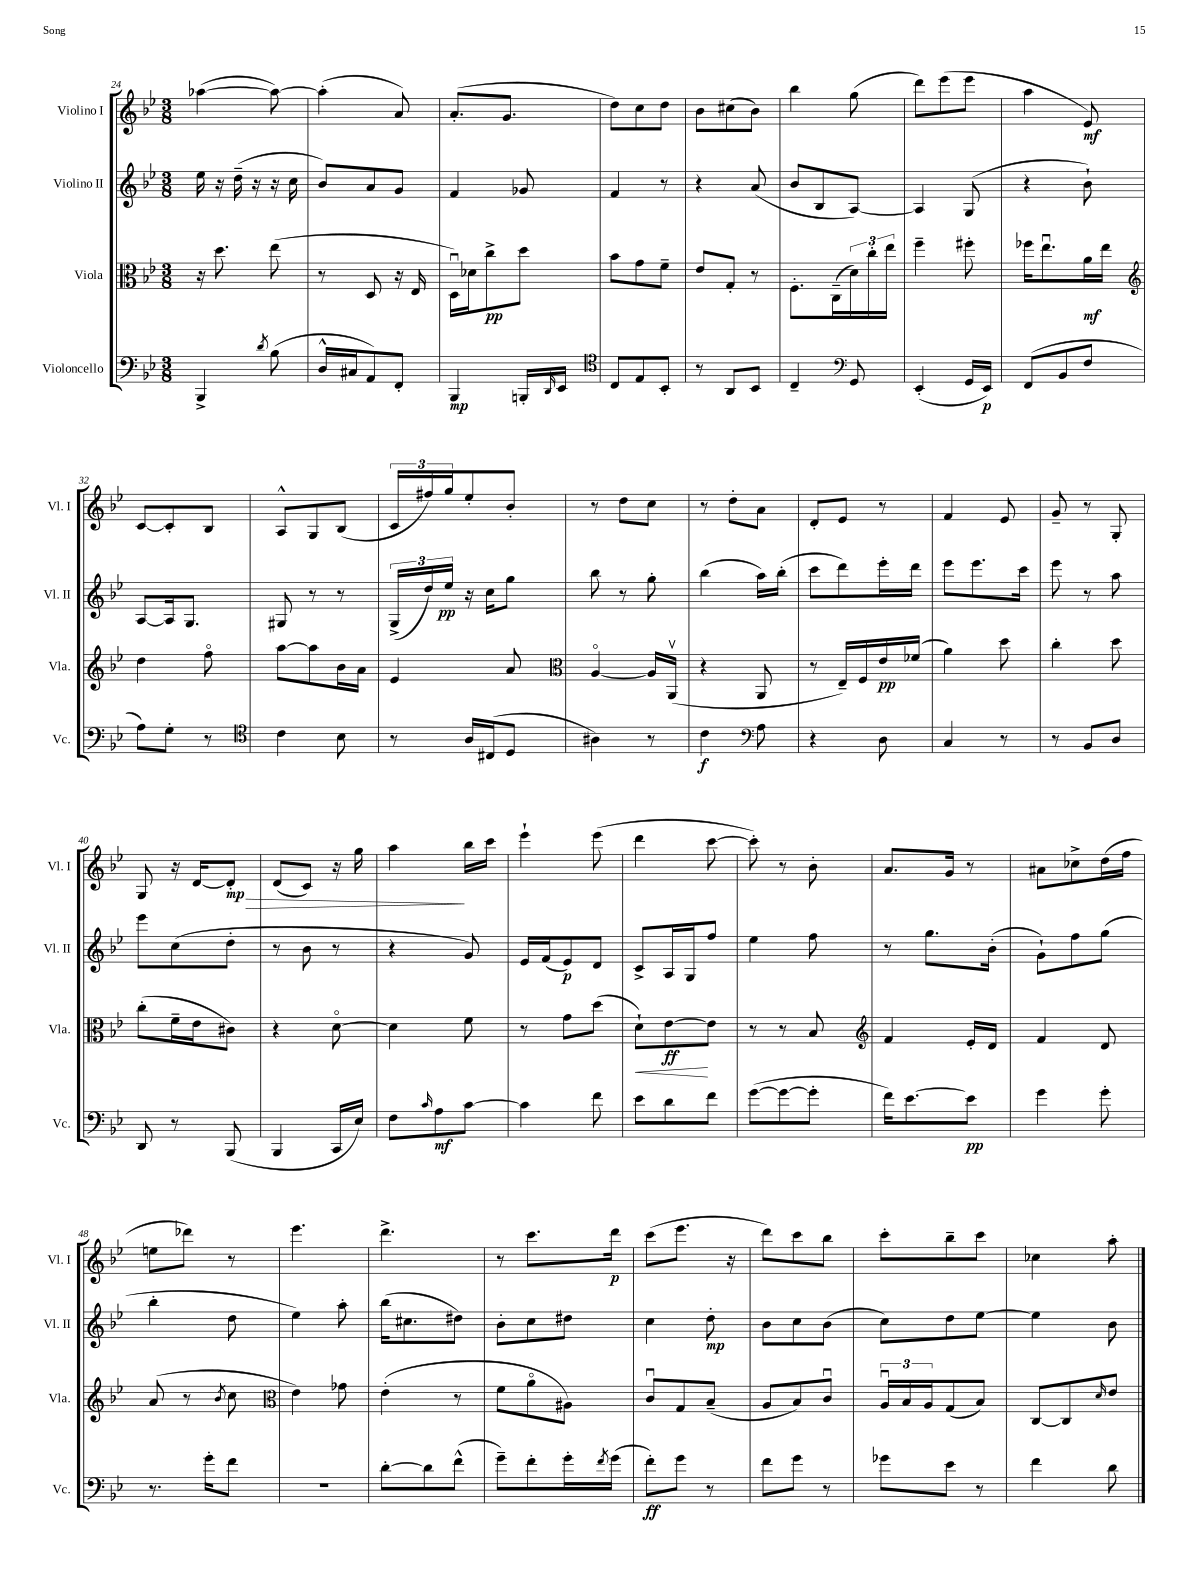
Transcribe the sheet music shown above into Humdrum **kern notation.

**kern	**kern	**kern	**kern
*staff4	*staff3	*staff2	*staff1
*clefF4	*clefC3	*clefG2	*clefG2
*k[b-e-]	*k[b-e-]	*k[b-e-]	*k[b-e-]
*M3/8	*M3/8	*M3/8	*M3/8
4BBB-^	16r	16ee-	([4aa-
.	8.dd	16r	.
.	.	(16dd~	.
.	.	16r	.
8qd	.	.	.
(8B-	(8ee-	16r	8aa-_)
.	.	16cc	.
=	=	=	=
16D^^	8r	8b-)	(4aa-']
16C#	.	.	.
8AA)	8D	8a	.
8FF'	16r	8g	8a)
.	16E-	.	.
=	=	=	=
4BBB-	16Du)	4f	(8.a'
.	16d-	.	.
.	8cc^	.	.
.	.	.	8.g
16BBB'	8dd	8g-	.
16qqDD	.	.	.
16EE-	.	.	.
=	=	=	=
*clefC4	*	*	*
8C	8b-	4f	8dd)
8E-	8g	.	8cc
8BB-'	8f~	8r	8dd
=	=	=	=
8r	8e-	4r	8b-
8AA	8G'	.	(8cc#
8BB-	8r	(8a	8b-)
=	=	=	=
4C~	8.F'	8b-	4bb-
.	.	8B-	.
.	(16C~	.	.
*clefF4	*	*	*
8GG	24d)	[8A)	(8gg
.	24cc'	.	.
.	24ee-	.	.
=	=	=	=
(4EE-'	4ff~	4A]	8ddd)
.	.	.	(8eee-
16GG	8ff#'	(8G	8eee-
16EE-)	.	.	.
=	=	=	=
(8FF	16ff-	4r	4aa
.	8.ee-u	.	.
8BB-	.	.	.
8F	16a	8b-`)	8e-)
.	16ee-	.	.
=	=	=	=
*	*clefG2	*	*
8A)	4dd	[8A	[8c
8G'	.	16A]	8c']
.	.	8.G	.
8r	8ffo	.	8B-
=	=	=	=
*clefC4	*	*	*
4c	[8aa	8G#	8A^^
.	8aa]	8r	8G
8B-	16b-	8r	(8B-
.	16a	.	.
=	=	=	=
8r	4e-	(24G^	24c
.	.	24dd)	24ff#)
.	.	24ee-	24gg
16A	.	16r	8ee-'
(16C#	.	16cc	.
8D	8a	8gg	8b-'
=	=	=	=
*	*clefC3	*	*
4A#)	[4Ao	8bb-	8r
.	.	8r	8dd
8r	16A]	8gg'	8cc
.	(16AAv	.	.
=	=	=	=
4c	4r	(4bb-	8r
.	.	.	8dd'
*clefF4	*	*	*
8A	8AA	16aa)	8a
.	.	(16bb-'	.
=	=	=	=
4r	8r	8ccc	8d'
.	16E-~)	8ddd)	8e-
.	16F	.	.
8D	16e-	16eee-'	8r
.	(16f-	16ddd	.
=	=	=	=
4C	4a)	8eee-	4f
.	.	8.eee-	.
8r	8dd	.	8e-
.	.	16ccc	.
=	=	=	=
8r	4cc'	8eee-	8g~
8BB-	.	8r	8r
8D	8dd	8aa	8G'
=	=	=	=
8DD	(8cc'	8eee-	8G
8r	16f~	(8cc	16r
.	16e-	.	[16d
(8BBB-	8c#)	8dd'	8d']
=	=	=	=
4BBB-	4r	8r	(8d
.	.	8b-	8c)
16CC	[8do	8r	16r
16E-)	.	.	16gg
=	=	=	=
8F	4d]	4r	4aa
16qqc	.	.	.
8A	.	.	.
[8c	8f	8g)	16bb-
.	.	.	16ccc
=	=	=	=
4c]	8r	16e-	4eee-`
.	.	(16f	.
.	8g	8e-)	.
8f	(8dd	8d	(8eee-
=	=	=	=
8e-	8d`)	8c^	4ddd
8d	[8e-	16A	.
.	.	16G	.
8f	8e-]	8ff	[8ccc
=	=	=	=
([8g	8r	4ee-	8ccc'])
8g_	8r	.	8r
8g']	8B-	8ff	8b-'
=	=	=	=
*	*clefG2	*	*
16f)	4f	8r	8.a
[8.e-	.	.	.
.	.	8.gg	.
.	.	.	16g
8e-]	16e-'	.	8r
.	16d	(16b-'	.
=	=	=	=
4g	4f	8g`)	8a#
.	.	8ff	8cc-^
8g'	8d	(8gg	(16dd
.	.	.	16ff
=	=	=	=
8.r	(8a	4bb-'	8ee
.	8r	.	8ddd-)
16g'	.	.	.
.	8qb-	.	.
8f	8cc	8dd	8r
=	=	=	=
*	*clefC3	*	*
4.r	4e-)	4ee-)	4.eee-
.	8g-	8aa'	.
=	=	=	=
[8d'	(4e-'	(16bb-	4.ddd^
.	.	8.cc#	.
8d]	.	.	.
(8f^^	8r	8dd#)	.
=	=	=	=
8g~)	8f	8b-'	8r
8f'	8ao	8cc	8.ccc
16g'	8A#)	8dd#	.
8qf	.	.	.
(16g	.	.	16ddd
=	=	=	=
8f')	8cu	4cc	(8ccc
8g	8G	.	8.eee-
8r	(8B-~	8dd'	.
.	.	.	16r
=	=	=	=
8f	8A	8b-	8ddd)
8g	8B-)	8cc	8ccc
8r	8cu	(8b-	8bb-
=	=	=	=
8g-	24Au	8cc)	8ccc'
.	24B-	.	.
.	24A	.	.
8e-	(8G	8dd	8bb-~
8r	8B-)	[8ee-	8ccc
=	=	=	=
4f	[8C	4ee-]	4cc-
.	8C]	.	.
.	16qqd	.	.
8d	8e-	8b-	8aa'
==	==	==	==
*-	*-	*-	*-
